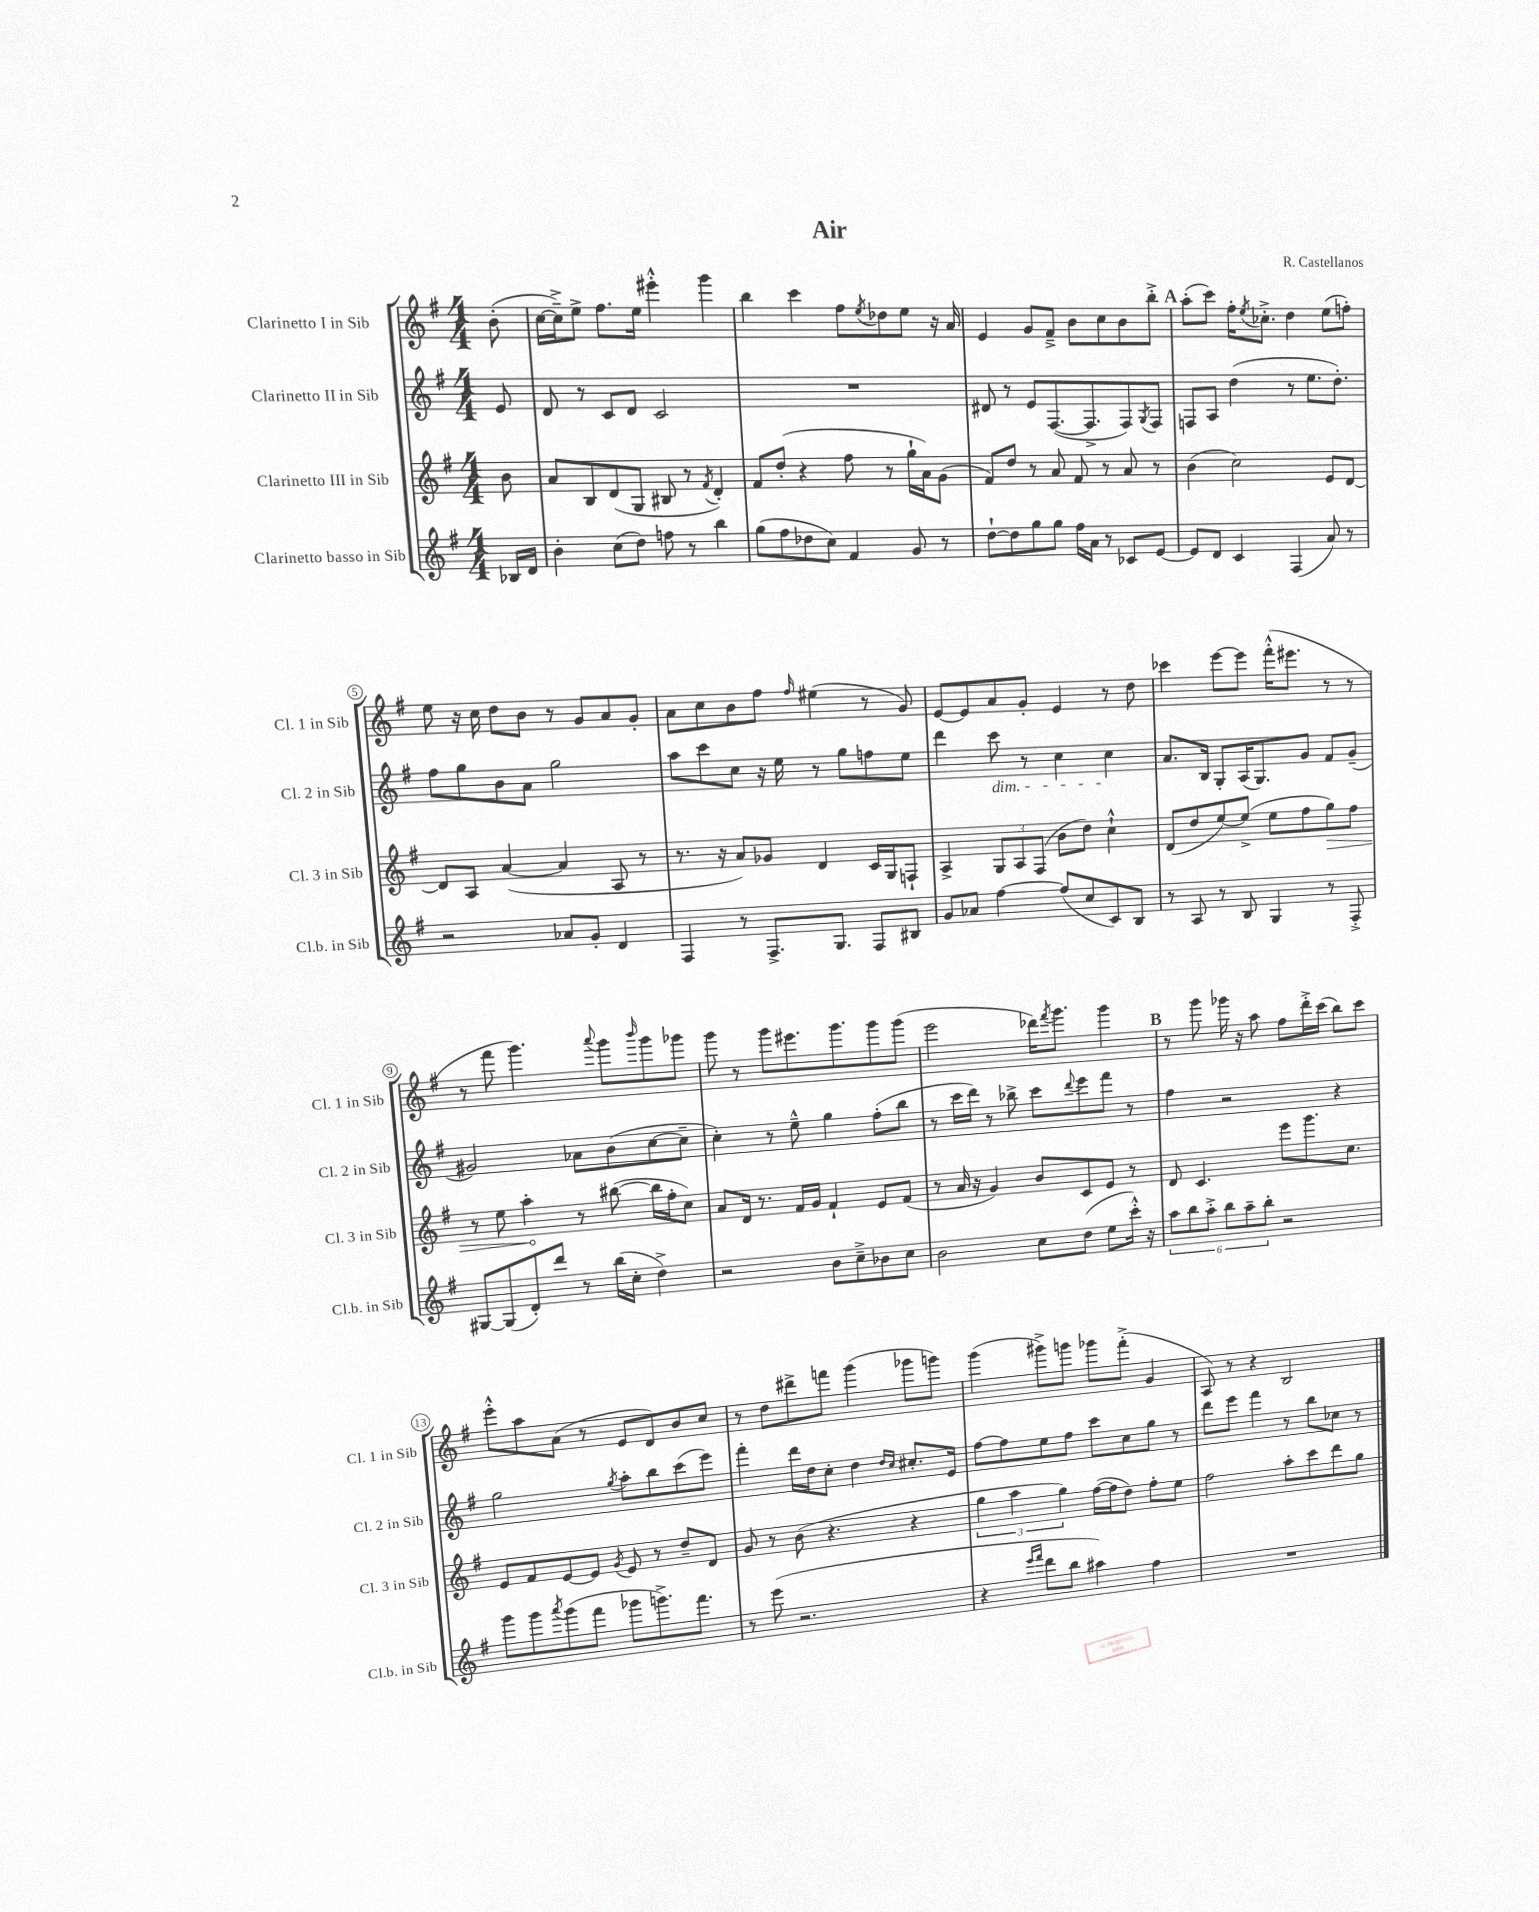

**kern	**kern	**kern	**kern
*staff4	*staff3	*staff2	*staff1
*clefG2	*clefG2	*clefG2	*clefG2
*k[f#]	*k[f#]	*k[f#]	*k[f#]
*M4/4	*M4/4	*M4/4	*M4/4
16B-	8b	8e	(8b'
16d	.	.	.
=	=	=	=
4b'	8a	8d	[16cc
.	.	.	16cc~^])
.	8B	8r	8ee^
(8cc	(8d	8c	8.ff#
8dd)	8G	8d	.
.	.	.	16ee
8ff	8B#	2c	4eee#'^^
8r	8r	.	.
.	8qf#	.	.
4bb	4d')	.	4ggg
=	=	=	=
(8gg	8f#	1r	4bb
8ff#	(8dd'	.	.
8dd-	4r	.	4ccc
8cc)	.	.	.
4f#	8ff#	.	8ff#
.	.	.	8qee
.	8r	.	8dd-
8g	16gg`	.	8ee
.	16a)	.	.
8r	(8g	.	16r
.	.	.	16a
=	=	=	=
[8dd`	8f#)	8d#	4e
8dd]	8dd	8r	.
8gg	8r	8e	8g
8gg	8a	([8.F#	8f#~^
16ff#	8f#	.	8b
16a	.	8.F#^]	.
8r	8r	.	8cc
8c-	8a	8F#)	8b
.	.	8qG	.
[8e	8r	8F#	8bb'^
=	=	=	=
8e]	(4b	8F	(8aa'
8d	.	8A	8ccc)
4c	2cc)	(4dd	16ff#'
.	.	.	8qee
.	.	.	8.cc-'^
(4F#	.	8r	4dd
.	.	8.ee	.
8a)	8e	.	(8ee
.	.	8.dd')	.
8r	[8d	.	8ff')
=	=	=	=
2r	8d]	8ff#	8ee
.	8A	8gg	16r
.	.	.	16cc
.	([4a	8b	8dd
.	.	8a	8b
8a-	4a]	2gg	8r
8g'	.	.	8g
4d	8A	.	8a
.	8r	.	8g'
=	=	=	=
4F#	8.r	8aa	8a
.	.	8ccc	8cc
.	16r	.	.
8r	8a)	8cc	8b
8.F#^	8g-	16r	8ff#
.	.	16ee	.
.	.	.	16qqff#
.	4d	8r	(4ee#
8.G	.	.	.
.	.	8gg	.
8F#	16c	8ff	8r
.	16G	.	.
8B#	8F`	8ee	8g)
=	=	=	=
8g	4A^	4ddd	[8e
8a-	.	.	8e]
[4ff#	12G	8ccc	8a
.	12A	.	.
.	.	8r	8g'
.	(12F#	.	.
(8ff#]	8b	4cc	4e
8cc	8dd)	.	.
8c)	4cc`^^	4cc	8r
8B	.	.	8dd
=	=	=	=
8r	(8d	8.a	4ccc-
8A	8dd	.	.
.	.	16B	.
8r	[8ee)	8G'	[8eee
8B	(8ee^]	(16A	8eee]
.	.	8.G)	.
4G	8ee	.	(16fff#'^^
.	.	.	8.eee#
.	8ff#	8g	.
8r	8gg)	8f#	8r
8F#'^	8ff#	(8g~	8r
=	=	=	=
[8G#	8r	2g#)	8r
(8G#]	8ee	.	8fff#
8d')	4aa'	.	4.ggg)
8ddd	.	.	.
8r	8r	8a-	.
.	.	.	8qqaaa
(16bb	([8bb#	(8b	8ggg
16cc'	.	.	.
.	.	.	16qqbbb
4dd^)	16bb#]	[8cc	8ggg
.	16ff#'	.	.
.	8cc)	8cc~]	8ggg-
=	=	=	=
2r	8a	4cc')	8ggg
.	16d	.	8r
.	8.r	.	.
.	.	8r	8ggg
.	16f#	8ee~^^	8.eee#
.	16g	.	.
8b	4f#`	4gg	.
.	.	.	8.ggg
8cc~^	.	.	.
8b-	8e	(8ff#'	8ggg
8cc	(8f#	8bb	(8ggg
=	=	=	=
2b	8r	8r	2eee
.	16a	16ccc	.
.	16r	16ddd)	.
.	4g)	8r	.
.	.	8bb-^	.
8cc	8b	8ccc	16ddd-)
.	.	.	8qfff#
.	.	.	8.ggg
.	.	8qqddd	.
(8dd	8c	8eee	.
8ee	8e	8fff#	4ggg
16ccc'^^)	8r	8r	.
16r	.	.	.
=	=	=	=
12aa	8d	4ff#	8r
12bb	.	.	.
.	4.c	.	8ggg
12aa'^	.	.	.
12bb	.	2r	16ggg-
.	.	.	16r
12aa~	.	.	.
.	.	.	8aa
12bb'	.	.	.
2r	8eee	.	8ff#
.	8.ggg	.	16ddd'^
.	.	.	(16ccc
.	.	4r	8bb)
.	8.cc	.	.
.	.	.	8ccc
=	=	=	=
8ggg	8e	2gg	8eee'^^
8ggg	8f#	.	8aa
8qaaa	.	.	.
(8ggg	[8e	.	(8a
8fff#	8e]	.	8r
.	8qg	8qgg	.
8ggg-	8e	8aa'	8e
8.ggg^)	8r	8bb	8d)
.	8dd~	(8ccc	8b
8.fff#	.	.	.
.	8d	8eee)	8cc
=	=	=	=
8r	8g	4fff#'	8r
(8eee	8r	.	8dd
2.r	(8b	16ddd	8ddd#^
.	.	16dd	.
.	4.r	8cc'	8fff
.	.	4dd	(4ggg
.	.	16qqdd	.
.	.	16qqcc	.
.	4r	8.cc#'	8ggg-
.	.	.	8ggg)
.	.	16e	.
=	=	=	=
4r	6gg	[8ff#	(4ggg
.	.	8ff#]	.
.	6aa	.	.
16qqeee	.	.	.
16qqfff#	.	.	.
8ddd	.	8ee	8ggg#^)
.	6gg)	.	.
8bb	.	8ff#	8ggg
4aa#)	([16ff#	8ccc	8ggg-
.	16ff#]	.	.
.	8dd)	8cc	(8fff#'^
4ff#	8ff#'	8gg	4g
.	8ee	8r	.
=	=	=	=
1r	2ff#	8ddd	8A)
.	.	8eee	8r
.	.	4fff#	4r
.	8aa'	8r	2B
.	8ccc	8bb	.
.	8ddd	8cc-	.
.	8gg	8r	.
==	==	==	==
*-	*-	*-	*-
